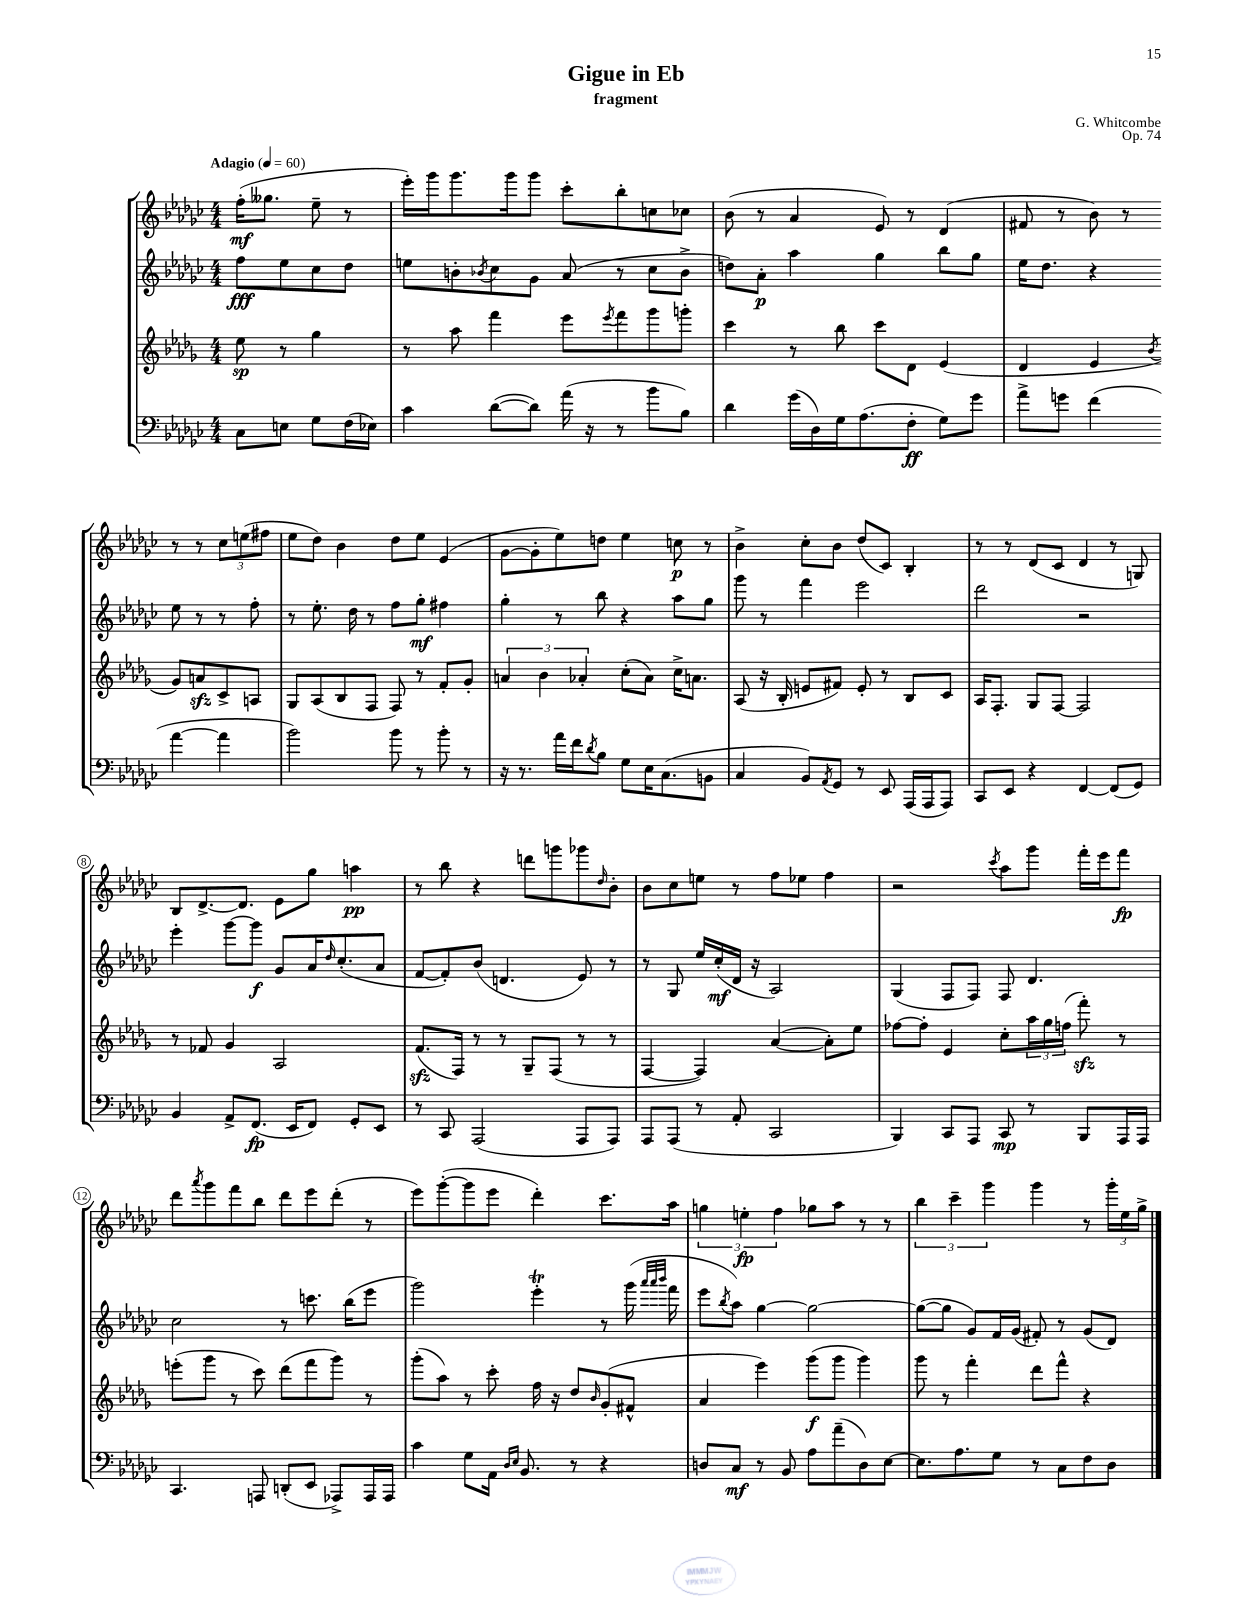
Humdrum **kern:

**kern	**dynam	**kern	**dynam	**kern	**dynam	**kern	**dynam
*part4	*part4	*part3	*part3	*part2	*part2	*part1	*part1
*staff4	*staff4	*staff3	*staff3	*staff2	*staff2	*staff1	*staff1
*clefF4	*	*clefG2	*	*clefG2	*	*clefG2	*
*k[b-e-a-d-g-c-]	*	*k[b-e-a-d-g-]	*	*k[b-e-a-d-g-c-]	*	*k[b-e-a-d-g-c-]	*
*M4/4	*	*M4/4	*	*M4/4	*	*M4/4	*
*MM60	*	*MM60	*	*MM60	*	*MM60	*
=	=	=	=	=	=	=	=
!	!	!	!	!	!	!LO:TX:a:B:t=Adagio	!
8C-\L	.	8ee-\	sp	8ff\L	fff	(16ff'\KL	mf
.	.	.	.	.	.	8.gg--X\J	.
8En\J	.	8r	.	8ee-\	.	.	.
8G-\L	.	4gg-\	.	8cc-\	.	8ee-~\	.
(16F\L	.	.	.	8dd-\J	.	8r	.
16E-X\JJ)	.	.	.	.	.	.	.
=1	=1	=1	=1	=1	=1	=1	=1
4c-\	.	8r	.	8een\L	.	16eee-'\LL)	.
.	.	.	.	.	.	16ggg-\J	.
.	.	8aa-\	.	8bn'\	.	8.ggg-\	.
.	.	.	.	8qb-X/	.	.	.
([8d-\L	.	4fff\	.	8cc-\	.	.	.
.	.	.	.	.	.	16ggg-\k	.
8d-\J])	.	.	.	8g-\J	.	8ggg-\J	.
(16a-\	.	8eee-\L	.	(8a-/	.	8ccc-'\L	.
16r	.	.	.	.	.	.	.
.	.	8qeee-/	.	.	.	.	.
8r	.	8fff\	.	8r	.	8bb-'\	.
8b-\L	.	8ggg-\	.	8cc-\L	.	8ccn\	.
8B-\J)	.	8gggn'\J	.	8b-^\J	.	8cc-X\J	.
=2	=2	=2	=2	=2	=2	=2	=2
4d-\	.	4ccc\	.	8ddn\L)	.	(8b-\	.
.	.	.	.	8a-'\J	p	8r	.
(16g-\LL	.	8r	.	4aa-\	.	4a-/	.
16D-\)	.	.	.	.	.	.	.
16G-\J	.	8bb-\	.	.	.	.	.
(8.A-\	.	.	.	.	.	.	.
.	.	8ccc\L	.	4gg-\	.	8e-/)	.
8F'\J	ff	8d-\J	.	.	.	8r	.
8G-\L)	.	(4e-/	.	8bb-\L	.	(4d-/	.
8g-\J	.	.	.	8gg-\J	.	.	.
=3	=3	=3	=3	=3	=3	=3	=3
8a-^\L	.	4d-/	.	16ee-\KL	.	8f#X/	.
.	.	.	.	8.dd-\J	.	.	.
8gn\J	.	.	.	.	.	8r	.
(4f\	.	4e-/	.	4r	.	8b-\)	.
.	.	.	.	.	.	8r	.
.	.	8qb-/	.	.	.	.	.
[4a-\	.	8g-/L)	.	8ee-\	.	8r	.
.	.	8anzz/	.	8r	.	8r	.
4a-\]	.	8c^/	.	8r	.	12cc-\L	.
.	.	.	.	.	.	(12een\	.
.	.	8An/J	.	8ff'\	.	.	.
.	.	.	.	.	.	12ff#X\J	.
!!LO:LB:g=z
=4	=4	=4	=4	=4	=4	=4	=4
2b-\)	.	8G-/L	.	8r	.	8ee-\L	.
.	.	(8A-/	.	8.ee-'\	.	8dd-\J)	.
.	.	8B-/	.	.	.	4b-\	.
.	.	.	.	16dd-\	.	.	.
.	.	8F/J	.	8r	.	.	.
8b-\	.	8F/)	.	8ff\L	.	8dd-\L	.
8r	.	8r	.	8gg-'\J	mf	8ee-\J	.
8b-'\	.	8f'/L	.	4ff#X\	.	(4e-/	.
8r	.	8g-'/J	.	.	.	.	.
=5	=5	=5	=5	=5	=5	=5	=5
16r	.	6an/	.	4gg-'\	.	[8g-\L	.
8.r	.	.	.	.	.	.	.
.	.	.	.	.	.	8g-'\]	.
.	.	6b-\	.	.	.	.	.
16a-\LL	.	.	.	8r	.	8ee-\)	.
16f\J	.	.	.	.	.	.	.
.	.	6a-X'/	.	.	.	.	.
8qd-/	.	.	.	.	.	.	.
8B-\J	.	.	.	8bb-\	.	8ddn\J	.
8G-\L	.	(8cc'\L	.	4r	.	4ee-\	.
16E-\K	.	8a-\J)	.	.	.	.	.
(8.C-\	.	.	.	.	.	.	.
.	.	16cc^\KL	.	8aa-\L	.	8ccn\	p
.	.	8.an\J	.	.	.	.	.
8BBn\J	.	.	.	8gg-\J	.	8r	.
=6	=6	=6	=6	=6	=6	=6	=6
4C-/	.	(8A-/	.	8ggg-\	.	4b-^\	.
.	.	16r	.	8r	.	.	.
.	.	16B-'/	.	.	.	.	.
8BB-/L)	.	8en/L	.	4fff\	.	8cc-'\L	.
8qAA-/	.	.	.	.	.	.	.
8GG-/J	.	8f#X/J)	.	.	.	8b-\J	.
8r	.	8e'/	.	2eee-\	.	(8dd-/L	.
8EE-/	.	8r	.	.	.	8c-/J)	.
(16AAA-/LL	.	8B-/L	.	.	.	4B-'/	.
16AAA-/J	.	.	.	.	.	.	.
8AAA-/J)	.	8c/J	.	.	.	.	.
=7	=7	=7	=7	=7	=7	=7	=7
8CC-/L	.	16A-/KL	.	2ddd-\	.	8r	.
.	.	8.F'/J	.	.	.	.	.
8EE-/J	.	.	.	.	.	8r	.
4r	.	8G-/L	.	.	.	(8d-/L	.
.	.	[8F/J	.	.	.	8c-/J	.
[4FF/	.	2F/]	.	2r	.	4d-/	.
(8FF/L]	.	.	.	.	.	8r	.
8GG-/J)	.	.	.	.	.	8Gn/)	.
!!LO:LB:g=z
=8	=8	=8	=8	=8	=8	=8	=8
4BB-/	.	8r	.	4eee-'\	.	8B-/L	.
.	.	8f-X/	.	.	.	[8.d-^/	.
8AA-^/L	.	4g-/	.	[8ggg-\L	.	.	.
.	.	.	.	.	.	8.d-/J]	.
(8.FF/J	fp	.	.	8ggg-\J]	f	.	.
.	.	2A-/	.	8g-/L	.	8e-\L	.
16EE-/KL	.	.	.	.	.	.	.
8FF/J)	.	.	.	16a-/K	.	8gg-\J	.
.	.	.	.	16qqdd-/	.	.	.
.	.	.	.	(8.cc-'/	.	.	.
8GG-'/L	.	.	.	.	.	4aan\	pp
8EE-/J	.	.	.	8a-/J	.	.	.
=9	=9	=9	=9	=9	=9	=9	=9
8r	.	(8.fzz/L	.	[8f/L	.	8r	.
8CC-/	.	.	.	8f'/])	.	8bb-\	.
.	.	16F/Jk)	.	.	.	.	.
(2AAA-/	.	8r	.	(8b-/J	.	4r	.
.	.	8r	.	4.dn/	.	.	.
.	.	8G-~/L	.	.	.	8dddn\L	.
.	.	(8F/J	.	.	.	8gggn\	.
8AAA-/L	.	8r	.	8e-/)	.	8ggg-X\	.
.	.	.	.	.	.	16qqdd-/	.
8AAA-/J)	.	8r	.	8r	.	8b-'\J	.
=10	=10	=10	=10	=10	=10	=10	=10
8AAA-/L	.	[4F/	.	8r	.	8b-\L	.
(8AAA-/J	.	.	.	8G-/	.	8cc-\	.
8r	.	4F/])	.	16ee-/LL	.	8een\J	.
.	.	.	.	(16cc-'/	mf	.	.
8AA-'/	.	.	.	16d-/JJ	.	8r	.
.	.	.	.	16r	.	.	.
2CC-/	.	([4a-/	.	2A-/)	.	8ff\L	.
.	.	.	.	.	.	8ee-X\J	.
.	.	8a-'\L])	.	.	.	4ff\	.
.	.	8ee-\J	.	.	.	.	.
=11	=11	=11	=11	=11	=11	=11	=11
4BBB-/)	.	[8ff-X\L	.	(4G-/	.	2r	.
.	.	8ff-'\J]	.	.	.	.	.
8CC-/L	.	4e-/	.	8F/L	.	.	.
8AAA-/J	.	.	.	8F/J)	.	.	.
.	.	.	.	.	.	8qccc-/	.
8CC-/	mp	8cc'\L	.	8F/	.	8aa-\L	.
8r	.	24aa-\L	.	4.d-/	.	8ggg-\J	.
.	.	24gg-\	.	.	.	.	.
.	.	(24ffn\JJ	.	.	.	.	.
8BBB-/L	.	8fffzz'\)	.	.	.	16fff'\LL	.
.	.	.	.	.	.	16eee-\J	.
16AAA-/L	.	8r	.	.	.	8fff\J	fp
16AAA-/JJ	.	.	.	.	.	.	.
!!LO:LB:g=z
=12	=12	=12	=12	=12	=12	=12	=12
4.CC-/	.	(8eeen'\L	.	2cc-\	.	8ddd-\L	.
.	.	.	.	.	.	8qaaa-/	.
.	.	8ggg-\J	.	.	.	8ggg-\	.
.	.	8r	.	.	.	8fff\	.
8AAAn/	.	8ccc\)	.	.	.	8bb-\J	.
(8DDn'/L	.	(8ddd-\L	.	8r	.	8ddd-\L	.
8EE-/J	.	8fff\	.	8.cccn\	.	8eee-\	.
8AAA-X^/L)	.	8ggg-\J)	.	.	.	(8ddd-'\J	.
.	.	.	.	(16bb-\KL	.	.	.
16AAA-/L	.	8r	.	8eee-\J	.	8r	.
16AAA-/JJ	.	.	.	.	.	.	.
=13	=13	=13	=13	=13	=13	=13	=13
4c-\	.	(8ggg-'\L	.	2ggg-\)	.	8eee-\L)	.
.	.	8aa-\J)	.	.	.	([8ggg-'\	.
8G-\L	.	8r	.	.	.	8ggg-\]	.
16AA-\Jk	.	8ccc'\	.	.	.	8eee-\J	.
16qqD-/LL	.	.	.	.	.	.	.
16qqE-/JJ	.	.	.	.	.	.	.
8.BB-/	.	.	.	.	.	.	.
.	.	16ff\	.	4eee-T'\	.	4ddd-'\)	.
.	.	16r	.	.	.	.	.
8r	.	8dd-/L	.	.	.	.	.
.	.	16qqb-/	.	.	.	.	.
4r	.	(8g-'/	.	8r	.	8.ccc-\L	.
.	.	8f#X^^/J	.	(16ggg-\	.	.	.
.	.	.	.	32qqaaa-/LLL	.	.	.
.	.	.	.	32qqaaa-/	.	.	.
.	.	.	.	32qqbbb-/JJJ	.	.	.
.	.	.	.	16fff\	.	16aa-\Jk	.
=14	=14	=14	=14	=14	=14	=14	=14
8Dn/L	.	4a-/	.	8eee-\L	.	6ggn\	.
.	.	.	.	8qbb-/	.	.	.
8C-/J	mf	.	.	8aa-\J)	.	.	.
.	.	.	.	.	.	6een'\	fp
8r	.	4eee-\)	.	[4gg-\	.	.	.
.	.	.	.	.	.	6ff\	.
8BB-/	.	.	.	.	.	.	.
8A-\L	.	(8ggg-\L	f	2gg-\_	.	8gg-X\L	.
(8a-~\	.	8ggg-\J	.	.	.	8aa-\J	.
8D\)	.	4ggg-\)	.	.	.	8r	.
[8E-\J	.	.	.	.	.	8r	.
=15	=15	=15	=15	=15	=15	=15	=15
8.E-\L]	.	8ggg-\	.	(8gg-\L_	.	6bb-\	.
.	.	8r	.	8gg-\J]	.	.	.
.	.	.	.	.	.	6ccc-~\	.
8.A-\	.	.	.	.	.	.	.
.	.	4fff'\	.	8g-/L)	.	.	.
.	.	.	.	.	.	6ggg-\	.
8G-\J	.	.	.	16f/L	.	.	.
.	.	.	.	(16g-/JJ	.	.	.
8r	.	8ddd-\L	.	8f#X'/)	.	4ggg-\	.
8C-\L	.	8fff^^\J	.	8r	.	.	.
8F\	.	4r	.	(8g-/L	.	8r	.
8D-\J	.	.	.	8d-/J)	.	24ggg-'\LL	.
.	.	.	.	.	.	24ee-\	.
.	.	.	.	.	.	24gg-^\JJ	.
==	==	==	==	==	==	==	==
*-	*-	*-	*-	*-	*-	*-	*-
